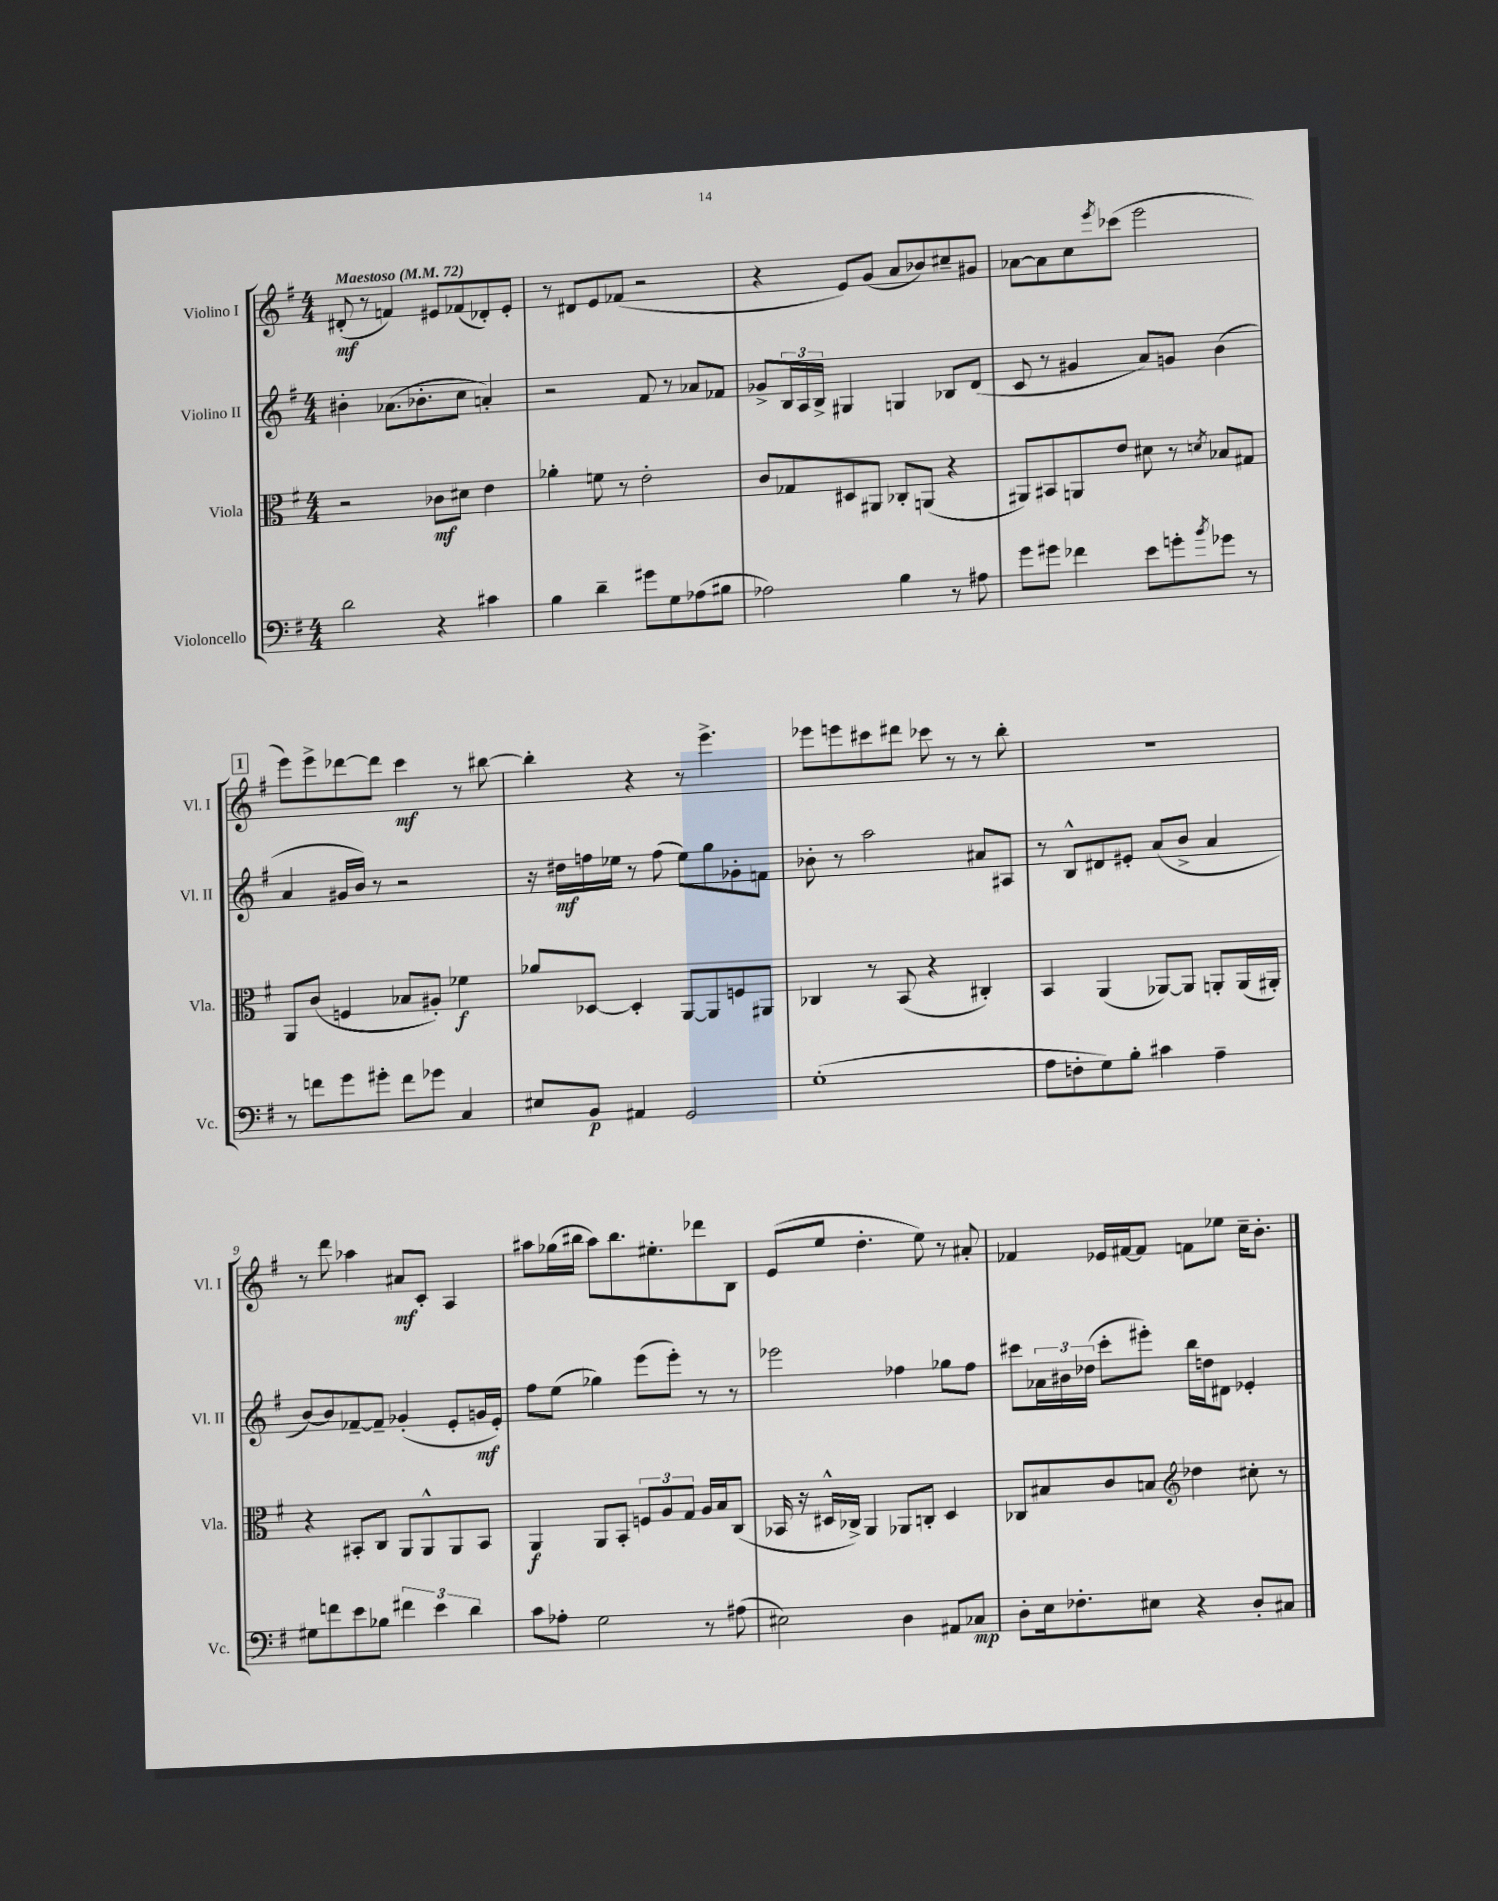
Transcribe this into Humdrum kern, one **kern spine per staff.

**kern	**dynam	**kern	**dynam	**kern	**dynam	**kern	**dynam
*part4	*part4	*part3	*part3	*part2	*part2	*part1	*part1
*staff4	*staff4	*staff3	*staff3	*staff2	*staff2	*staff1	*staff1
*I"Violoncello	*	*I"Viola	*	*I"Violino II	*	*I"Violino I	*
*I'Vc.	*	*I'Vla.	*	*I'Vl. II	*	*I'Vl. I	*
*clefF4	*	*clefC3	*	*clefG2	*	*clefG2	*
*k[f#]	*	*k[f#]	*	*k[f#]	*	*k[f#]	*
*M4/4	*	*M4/4	*	*M4/4	*	*M4/4	*
*MM72	*	*MM72	*	*MM72	*	*MM72	*
=1	=1	=1	=1	=1	=1	=1	=1
!	!	!	!	!	!	!LO:TX:a:B:t=Maestoso	!
2d\	.	2r	.	4b#X'\	.	(8d#X'/	mf
.	.	.	.	.	.	8r	.
.	.	.	.	(8.a-X\L	.	4fn/)	.
.	.	.	.	8.b-X'\	.	.	.
4r	.	8c-X\L	mf	.	.	8e#X/L	.
.	.	8d#X\J	.	8cc\J	.	(8f-X/	.
4c#X\	.	4e\	.	4an'/)	.	8d-X'/)	.
.	.	.	.	.	.	8e#'/J	.
=2	=2	=2	=2	=2	=2	=2	=2
4B\	.	4a-X'\	.	2r	.	8r	.
.	.	.	.	.	.	8d#X/L	.
4d~\	.	8fn\	.	.	.	8e/	.
.	.	8r	.	.	.	(8f-X/J	.
8g#X\L	.	2e'\	.	8f#/	.	2r	.
8G\	.	.	.	8r	.	.	.
(8A-X\	.	.	.	8a-X/L	.	.	.
8B#X\J	.	.	.	8f-X/J	.	.	.
=3	=3	=3	=3	=3	=3	=3	=3
2A-X\)	.	8c/L	.	8g-X^/L	.	4r	.
.	.	8G-X/	.	24B/L	.	.	.
.	.	.	.	24A/	.	.	.
.	.	.	.	24B^/JJ	.	.	.
.	.	8D#X/	.	4G#X/	.	8e/L)	.
.	.	8AA#X/J	.	.	.	(8g/J	.
4B\	.	8C-X'/L	.	4Gn/	.	8a/L	.
.	.	(8AAn/J	.	.	.	8b-X/)	.
8r	.	4r	.	8B-X/L	.	8cc#X~/	.
8A#X\	.	.	.	(8d/J	.	8g#X/J	.
=4	=4	=4	=4	=4	=4	=4	=4
8g\L	.	8AA#X/L)	.	8c/	.	[8a-X\L	.
8g#X\J	.	8BB#X/	.	8r	.	8a-\]	.
4f-X\	.	8AAn/	.	4g#X/	.	8cc\	.
.	.	.	.	.	.	8qeee/	.
.	.	8e/J	.	.	.	(8ccc-X\J	.
8e\L	.	8d#X\	.	8a/L)	.	2eee\	.
8gn'\	.	8r	.	8gn/J	.	.	.
8qb/	.	8qdn/	.	.	.	.	.
8g-X\J	.	8B-X/L	.	(4b\	.	.	.
8r	.	8G#X/J	.	.	.	.	.
!!LO:LB:g=z
!!LO:REH:place=s1:t=1
=5	=5	=5	=5	=5	=5	=5	=5
8r	.	8AA/L	.	4a/	.	8eee\L)	.
8fn\L	.	(8c/J	.	.	.	8eee^\	.
8g\	.	4Fn/	.	16g#X/LL	.	[8ddd-X\	.
.	.	.	.	16b/JJ)	.	.	.
8g#X'\J	.	.	.	8r	.	8ddd-\J]	.
8f\L	.	8B-X/L	.	2r	.	4ccc\	mf
8g-X\J	.	8A#X'/J)	.	.	.	.	.
4C/	.	4f-X\	f	.	.	8r	.
.	.	.	.	.	.	[8bb#X\	.
=6	=6	=6	=6	=6	=6	=6	=6
8E#X/L	.	8a-X/L	.	16r	.	4bb#'\]	.
.	.	.	.	16dd#X\LL	mf	.	.
8BB/J	p	[8D-X/J	.	16ffn\	.	.	.
.	.	.	.	16ee-X\JJ	.	.	.
4AA#X/	.	4D-'/]	.	8r	.	4r	.
.	.	.	.	(8ff\	.	.	.
2GG/	.	[8AA/L	.	8ee-\L)	.	8r	.
.	.	8AA/]	.	8gg\	.	4.eee^\	.
.	.	8Fn/	.	8g-X'\	.	.	.
.	.	8AA#X/J	.	8fn\J	.	.	.
=7	=7	=7	=7	=7	=7	=7	=7
(1G'	.	4C-X/	.	8b-X'\	.	8eee-X\L	.
.	.	.	.	8r	.	8eeen\	.
.	.	8r	.	2aa\	.	8ccc#X\	.
.	.	(8BB/	.	.	.	8ddd#X\J	.
.	.	4r	.	.	.	8ccc-X\	.
.	.	.	.	.	.	8r	.
.	.	4C#X'/)	.	8a#X/L	.	8r	.
.	.	.	.	8A#X/J	.	8bb'\	.
=8	=8	=8	=8	=8	=8	=8	=8
8A\L	.	4BB/	.	8r	.	1r	.
8Fn'\	.	.	.	8B^^/L	.	.	.
8G\)	.	(4AA/	.	8d#X/	.	.	.
8B'\J	.	.	.	8e#X'/J	.	.	.
4c#X\	.	[8AA-X/L)	.	(8a/L	.	.	.
.	.	8AA-/J]	.	8b^/J	.	.	.
4A~\	.	8AAn'/L	.	4a/	.	.	.
.	.	(16AA/L	.	.	.	.	.
.	.	16AA#X'/JJ)	.	.	.	.	.
!!LO:LB:g=z
=9	=9	=9	=9	=9	=9	=9	=9
8G#X\L	.	4r	.	[8b/L)	.	8r	.
8fn\	.	.	.	8b/]	.	8ddd\	.
8e\	.	8BB#X'/L	.	[8f-X~/	.	4aa-X\	.
8B-X\J	.	8C/J	.	8f-~/J]	.	.	.
6f#X\	.	8AA/L	.	(4g-X'/	.	8a#X/L	mf
.	.	8AA^^/	.	.	.	8c'/J	.
6e\	.	.	.	.	.	.	.
.	.	8AA/	.	8e'/L	.	4A/	.
6d\	.	.	.	.	.	.	.
.	.	8BB#/J	.	16gn/L	mf	.	.
.	.	.	.	16e'/JJ)	.	.	.
=10	=10	=10	=10	=10	=10	=10	=10
8c\L	.	4AA/	f	8ff#\L	.	8aa#X\L	.
8A-X'\J	.	.	.	(8ee\J	.	(16gg-X\L	.
.	.	.	.	.	.	16bb#X\JJ	.
2G\	.	8AA/L	.	4gg-X\)	.	8aa#\L)	.
.	.	8BB'/J	.	.	.	8.bb#\	.
.	.	12Fn/L	.	(8eee\L	.	.	.
.	.	.	.	.	.	8.ee#X'\	.
.	.	12A/	.	.	.	.	.
.	.	.	.	8eee'\J)	.	.	.
.	.	12G/J	.	.	.	.	.
8r	.	16A/LL	.	8r	.	8ddd-X\	.
.	.	16B/J	.	.	.	.	.
(8A#X\	.	(8C/J	.	8r	.	8B\J	.
=11	=11	=11	=11	=11	=11	=11	=11
2E#X\)	.	16BB-X/	.	2eee-X\	.	(8e/L	.
.	.	16r	.	.	.	.	.
.	.	16D#X^^/LL	.	.	.	8ee/J	.
.	.	16C-X^/JJ)	.	.	.	.	.
.	.	4AA/	.	.	.	4.dd'\	.
4D\	.	8AA-X/L	.	4ff-X\	.	.	.
.	.	8Cn'/J	.	.	.	8ee\)	.
8AA#X/L	.	4D#/	.	8gg-X\L	.	8r	.
8C-X/J	mp	.	.	8ff-\J	.	8a#X'/	.
=12	=12	=12	=12	=12	=12	=12	=12
8D'\L	.	8C-X/L	.	8ccc#X\L	.	4f-X/	.
16E\k	.	8B#X/	.	24a-X\L	.	.	.
.	.	.	.	24b#X\	.	.	.
8.F-X'\	.	.	.	.	.	.	.
.	.	.	.	(24dd-X\JJ	.	.	.
.	.	8c/	.	8ccc#'\L	.	16e-X/LL	.
.	.	.	.	.	.	[16f#X/J	.
8E#X\J	.	8Bn/J	.	8eee#X'\J)	.	8f#/J]	.
*	*	*clefG2	*	*	*	*	*
4r	.	4dd-X\	.	16bb\LL	.	8fn\L	.
.	.	.	.	16ddn\J	.	.	.
.	.	.	.	8d#X\J	.	8ee-X\J	.
8D'/L	.	8cc#X'\	.	4e-X'/	.	16cc~\KL	.
.	.	.	.	.	.	8.b'\J	.
8C#X/J	.	8r	.	.	.	.	.
==	==	==	==	==	==	==	==
*-	*-	*-	*-	*-	*-	*-	*-
